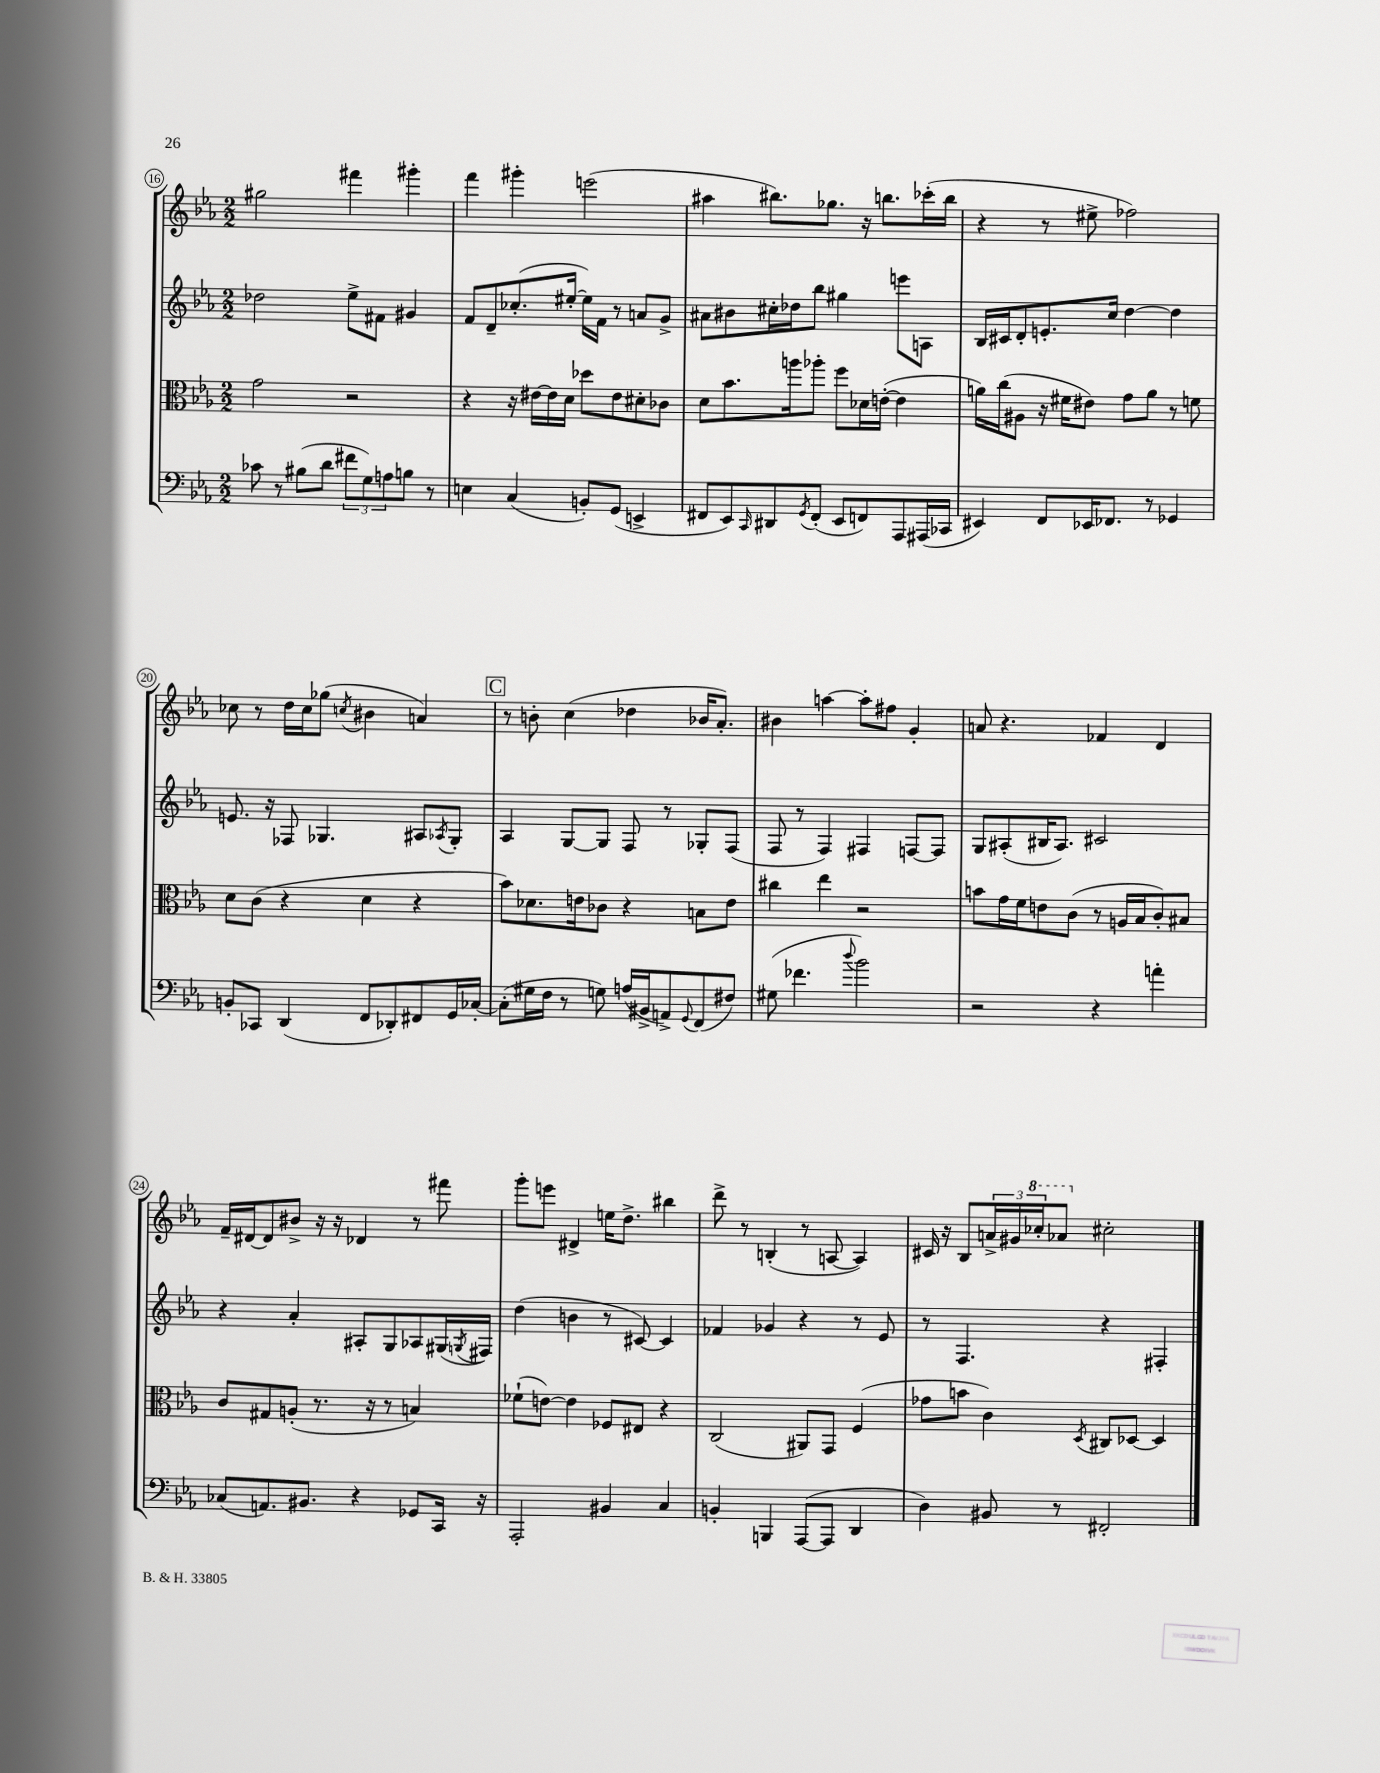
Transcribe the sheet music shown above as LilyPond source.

<<
\new StaffGroup <<
\new Staff = "s0" {
    \clef treble \key ees \major \numericTimeSignature \time 2/2
    gis''2 fis'''4 gis'''4-. |
    f'''4 gis'''4-. e'''2( |
    ais''4 bis''8.) ges''8. r16 b''8. ces'''16-.( b''16 |
    r4 r8 eis''8-> fes''2) |
    ces''8 r8 d''16 ces''16 ges''8( \acciaccatura { c''8 } bis'4 a'4) |
    \mark \markup { \box "C" } r8 b'8-. c''4( des''4 bes'16 aes'8.-.) |
    bis'4 a''4~ a''8-. fis''8 g'4-. |
    a'8 r4. fes'4 d'4 |
    f'16-- dis'16~ dis'8 bis'8-> r16 r16 des'4 r8 fis'''8 |
    g'''8-. e'''8 dis'4-> e''16 d''8.-> bis''4 |
    d'''8-> r8 b4-.( r8 a8~ a4) |
    cis'16 r16 bes8 \tuplet 3/2 { a'16-> gis'16 \ottava #1 ces'''16-. } aes''!8 \ottava #0 cis''2-. \bar "|." |
}
\new Staff = "s1" {
    \clef treble \key ees \major \numericTimeSignature \time 2/2
    des''2 ees''8-> fis'8 gis'4 |
    f'8 d'8-- ces''8.-.( eis''16~-. eis''16) f'16 r8 a'8 g'8-> |
    ais'8 bis'8 cis''16-. des''16 bes''8 gis''4 e'''8 a8 |
    bes16 cis'16 d'8-. e'8.-. c''16 d''4~ d''4 |
    e'8. r16 fes8 ges4. ais8 \acciaccatura { aes8 } ges8-. |
    \mark \markup { \box "C" } aes4 g8~ g8 f8 r8 ges8-. f8( |
    f8 r8 f4) fis4 f8~ f8 |
    g8 ais8-.( bis16 ais8.) cis'2 |
    r4 aes'4-. ais8-. g8 aes8 gis16( \acciaccatura { g8 } fis16) |
    d''4( b'4 r8 cis'8~) cis'4 |
    fes'4 ges'4 r4 r8 ees'8 |
    r8 f4. r4 fis4-. \bar "|." |
}
\new Staff = "s2" {
    \clef alto \key ees \major \numericTimeSignature \time 2/2
    g'2 r2 |
    r4 r16 eis'16~ eis'16 d'16 des''8 eis'8 dis'8-. ces'8 |
    d'8 bes'8. a''16 aes''8-. f''8 des'16 e'16~-.( e'4 |
    a'16) c''16( ais8 r16 fis'16 eis'8) g'8 a'8 r8 f'8 |
    d'8 c'8( r4 d'4 r4 |
    \mark \markup { \box "C" } bes'8) des'8. e'16 ces'8 r4 b8 e'8 |
    cis''4 ees''4 r2 |
    b'8 g'16 f'16 e'8 c'8( r8 a16 bes16 c'8-.) bis8 |
    c'8 gis8 a8-.( r8. r16 r8 b4) |
    fes'8-!( e'8~) e'4 fes8 eis8 r4 |
    c2( ais,8) g,8 f4( |
    ges'8 b'8 c'4) \acciaccatura { d8 } cis8 des8~ des4 \bar "|." |
}
\new Staff = "s3" {
    \clef bass \key ees \major \numericTimeSignature \time 2/2
    ces'8 r8 bis8( d'8 \tuplet 3/2 { fis'8 g8) a8 } b8 r8 |
    e4 c4( b,8-.) g,8( e,4-> |
    fis,8 ees,8) \grace { c,16 } dis,8 \acciaccatura { g,8 } fis,8-.( ees,8 f,8) aes,,8 ais,,16( ces,16 |
    eis,4) f,8 ees,16 fes,8. r8 ges,4 |
    b,8-. ces,8 d,4( f,8 des,8-.) fis,8 g,16 ces16~-. |
    \mark \markup { \box "C" } ces8-.( gis16 f16 r8 g8) a16( bis,16-> a,8->) \appoggiatura { g,8 } f,8( fis8) |
    gis8( fes'4. \appoggiatura { d''8 } bes'2) |
    r2 r4 a'4-. |
    ces8( a,8.) bis,8. r4 ges,8 c,16 r16 |
    aes,,2-. bis,4 c4 |
    b,4-. b,,4 aes,,8~( aes,,8 d,4 |
    d4) bis,8 r8 fis,2-. \bar "|." |
}
>>
>>
\layout { \context { \Score currentBarNumber = #16 \override BarNumber.stencil = #(make-stencil-circler 0.1 0.3 ly:text-interface::print) } }
